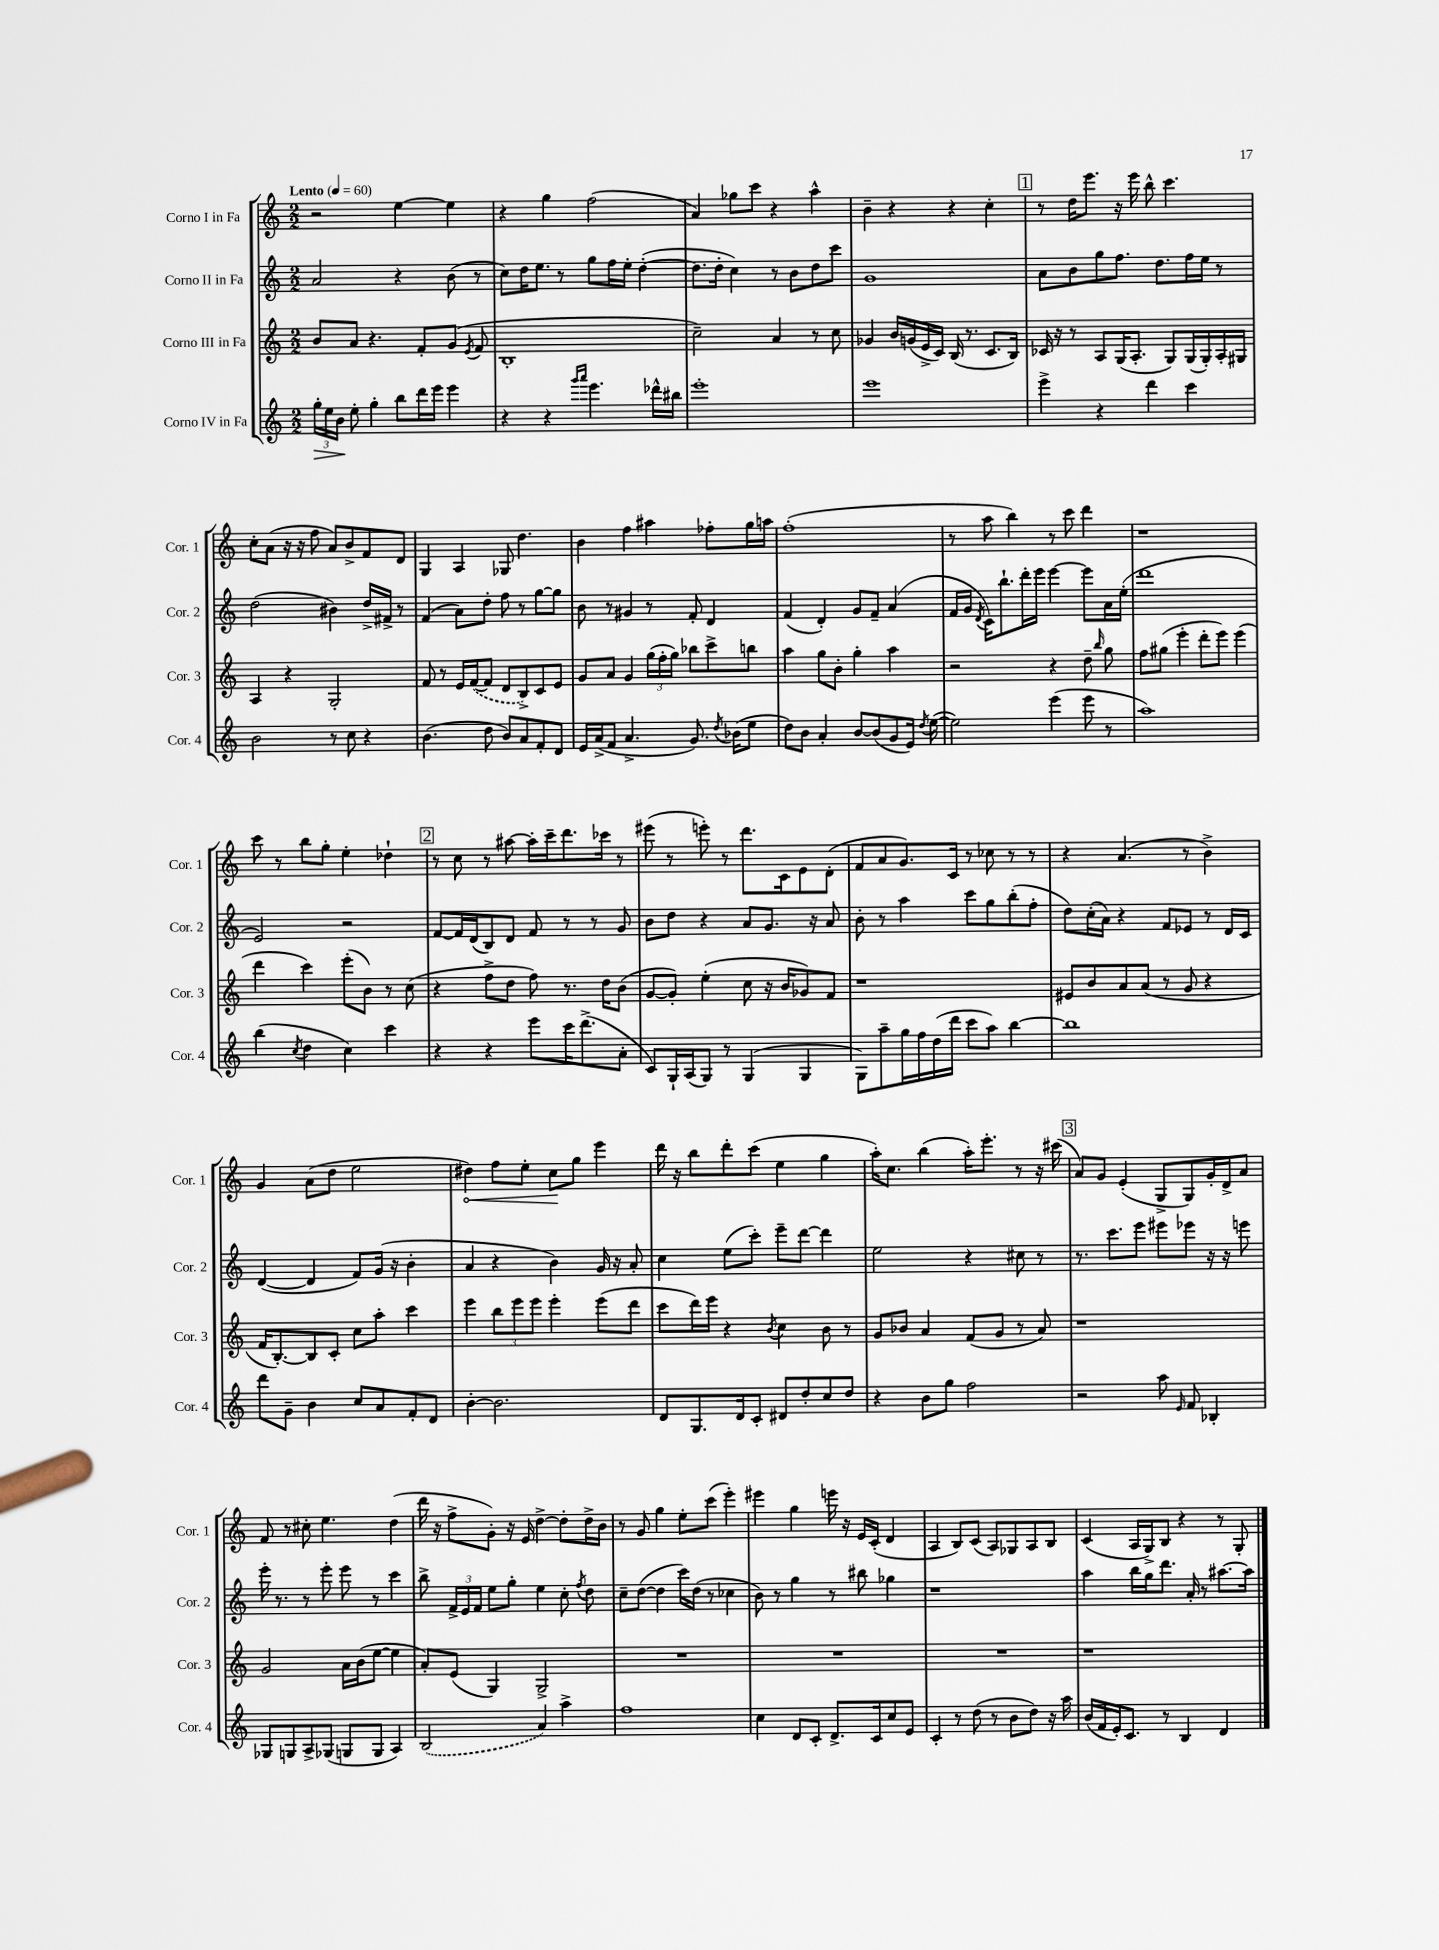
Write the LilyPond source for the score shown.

<<
\new StaffGroup <<
\new Staff = "s0" \with { instrumentName = "Corno I in Fa" shortInstrumentName = "Cor. 1" } {
    \clef treble \key c \major \numericTimeSignature \time 2/2 \tempo "Lento" 4 = 60
    \autoBeamOff r2 e''4~ e''4 |
    r4 g''4 f''2( |
    a'4) ges''8[ c'''8] r4 a''4-^ |
    b'4-- r4 r4 c''4-. |
    \mark \markup { \box "1" } r8 d''16[ e'''8.] r16 e'''16 b''8-^ c'''4. |
    c''8[-. a'8]( r16 r16 f''8 a'8[) b'8-> f'8 d'8] |
    g4 a4 ges8 d''4. |
    b'4 f''4 ais''4 fes''8[-. g''16 a''16] |
    f''1-.( |
    r8 a''8 b''4) r8 c'''8 d'''4 |
    r1 |
    c'''8 r8 b''8[ g''8]-. e''4-. des''4-! |
    \mark \markup { \box "2" } r8 c''8 r8 ais''8~ ais''16[-. c'''16-- d'''8. ces'''16] r8 |
    eis'''8( r8 e'''8-.) r8 d'''8.[ c'16 e'8 d'8]-.( |
    f'8[ a'8 g'8.) c'16] r8 ces''8 r8 r8 |
    r4 a'4.( r8 b'4->) |
    g'4 a'8[( d''8] e''2 |
    \once \override Hairpin.circled-tip = ##t dis''4\<) f''8[ e''8]-. c''8[\! g''8] e'''4 |
    d'''16 r16 b''8[ d'''8-. c'''8]( e''4 g''4 |
    a''16[-.) c''8.] b''4( a''16[-.) e'''8.]-. r8 r16 cis'''16( |
    \mark \markup { \box "3" } a'8[) g'8] e'4-.( g8[-> g8) g'16-. d'16-> a'8] |
    f'8 r8 cis''8-. e''4. d''4( |
    d'''16 r16 f''8[-> g'8]-.) r16 e'16 d''4~-> d''8[-. d''16-> b'16] |
    r8 g'8 g''4 e''8[-. c'''8]( e'''4-.) |
    eis'''4 g''4 e'''16 r16 e'16[ c'16]-.( d'4 |
    a4 b8[) c'8]( a8[) ges8 a8 b8] |
    c'4( a16[ g16->) b8] r4 r8 g8-. \bar "|." |
}
\new Staff = "s1" \with { instrumentName = "Corno II in Fa" shortInstrumentName = "Cor. 2" } {
    \clef treble \key c \major \numericTimeSignature \time 2/2
    \autoBeamOff a'2 r4 b'8( r8 |
    c''8[) d''16 e''8.] r8 g''8[ f''16 e''16]-. d''4~-.( |
    d''8.[ d''16]-. c''4) r8 b'8[ d''8 c'''8] |
    g'1 |
    \mark \markup { \box "1" } a'8[ b'8 g''8 f''8.] d''8.[ f''16 e''16] r8 |
    d''2( bis'4) d''16[-> fis'16]-> r8 |
    f'4( a'8[) d''8]-. f''8 r8 g''8[~ g''8] |
    b'8 r8 gis'4 r8 f'8-. d'4 |
    f'4( d'4-.) g'8[ f'8]-- a'4( |
    f'16[ g'16] \acciaccatura { d'8 } c'16[) b''8.-! d'''16-. e'''16] e'''4~ e'''8[ a'16 e''16]-.( |
    d'''1 |
    e'2) r2 |
    \mark \markup { \box "2" } f'8[~ f'16 d'16( b8) d'8] f'8 r8 r8 g'8 |
    b'8[ d''8] r4 a'8[ g'8.] r16 a'8 |
    b'8-. r8 a''4 c'''8[ g''8 b''8-.( f''8]-. |
    d''8[) c''16-.( a'16]) r4 f'8[ ees'8] r8 d'16[ c'16] |
    d'4~( d'4 f'8[) g'16]( r16 b'4-. |
    a'4 r4 b'4) g'16 r16 a'8-. |
    c''4 e''8[( c'''8]-.) e'''8[-- d'''8]~ d'''4 |
    e''2 r4 cis''8 r8 |
    \mark \markup { \box "3" } r8. c'''8.[ e'''8] eis'''8[ ees'''8] r16 r16 e'''8 |
    e'''16-. r8. r8 e'''8-. e'''8 r8 c'''4 |
    b''8-> \tuplet 3/2 { f'16[-> e'16 f'16] } e''8[ g''8]-. e''4 c''8-. \acciaccatura { f''8 } d''8 |
    c''8[-- d''8]~( d''4 c'''16[) d''16]( r8 ces''4 |
    b'8) r8 g''4 r8 bis''8 ges''4 |
    r1 |
    a''4 b''16[ g''16 d'''8.] a'16-. r8 ais''8.[~ ais''16] \bar "|." |
}
\new Staff = "s2" \with { instrumentName = "Corno III in Fa" shortInstrumentName = "Cor. 3" } {
    \clef treble \key c \major \numericTimeSignature \time 2/2
    \autoBeamOff b'8[ a'8] r4. f'8[-. g'8]( \acciaccatura { e'8 } f'8 |
    b1-. |
    c''2--) a'4 r8 c''8 |
    ges'4 b'16[ g'16( e'16-> c'16]) b16( r8. c'8.[ b16]) |
    \mark \markup { \box "1" } ces'16 r16 r8 a8[ g16( a8.]-. g8[) g16( g16-.) a16-. gis16] |
    a4 r4 g2-. |
    f'8 r8 e'16[ \once \slurDashed f'16~( f'8] d'8[ b8->) c'8 e'8] |
    g'8[ a'8] g'4 \tuplet 3/2 { g''16[( f''16-. g''16]) } bes''8[ c'''8-> b''8] |
    a''4 g''8[ b'8]-. g''4-. a''4 |
    r2 r4 d''8-- \grace { b''16 } g''8 |
    f''8[ gis''8]( e'''4-. d'''8[-. e'''8]) e'''4( |
    d'''4 c'''4) e'''8[-.( b'8]) r8 c''8( |
    \mark \markup { \box "2" } r4 f''8[-> d''8] f''8) r8. d''16[ b'8]( |
    g'8[~ g'8]-.) e''4-.( c''8 r16 b'16[ ges'8) f'8] |
    r1 |
    eis'8[ b'8 a'8 a'8]( r8 g'8 r4 |
    f'16[ b8.~-.) b8 c'8]-. c''8[ a''8]-. c'''4 |
    e'''4 \tuplet 3/2 { b''8[ e'''8 e'''8] } e'''4-. e'''8[( d'''8] |
    c'''8[ d'''16) e'''16] r4 \acciaccatura { b'8 } c''4 b'8 r8 |
    g'8[ bes'8] a'4 f'8[( g'8] r8 a'8) |
    \mark \markup { \box "3" } r1 |
    g'2 a'16[ b'16( e''8]~ e''4 |
    a'8[-.) e'8]( g4) g2-> |
    R1 |
    R1 |
    R1 |
    r1 \bar "|." |
}
\new Staff = "s3" \with { instrumentName = "Corno IV in Fa" shortInstrumentName = "Cor. 4" } {
    \clef treble \key c \major \numericTimeSignature \time 2/2
    \autoBeamOff \tuplet 3/2 { g''16[-.\> e''16 b'16]\! } e''8-. g''4-. b''8[ d'''16 e'''16] e'''4 |
    r4 r4 \grace { g'''16[ a'''16] } e'''4. des'''16[-^ bis''16] |
    e'''1-. |
    e'''1 |
    \mark \markup { \box "1" } e'''4-> r4 d'''4 c'''4 |
    b'2 r8 c''8 r4 |
    b'4.( d''8 b'8[) a'8 f'8-. d'8] |
    e'16[ a'16->( f'8] a'4.-> g'8.) \acciaccatura { d''8 } bes'16[( e''8] |
    d''8[) b'8] a'4-. b'8[~ b'8( g'8 e'16]) \acciaccatura { d''8 } e''16~( |
    e''2) e'''4( e'''8 r8 |
    a''1) |
    b''4( \acciaccatura { c''8 } d''4 c''4) c'''4 |
    \mark \markup { \box "2" } r4 r4 e'''8[ c'''16 d'''8.->( a'8]-. |
    c'8[) g16-! a16( g8]) r8 g4( g4 |
    g8[) a''8-- g''16 f''16 d''16( d'''16] c'''8[ a''8]) b''4~ |
    b''1 |
    d'''8[ g'8]-- b'4 c''8[ a'8 f'8-. d'8] |
    b'4~-. b'2. |
    d'8[ g8. d'16 c'8]-. dis'8[ d''8-. c''8 d''8] |
    r4 b'8[ g''8] f''2 |
    \mark \markup { \box "3" } r2 a''8 \grace { e'16 } f'8 bes4-. |
    ges8[ g8 a8-> ges8]( g8[ g8] a4) |
    \once \slurDashed b2( a'4) a''4-> |
    f''1 |
    c''4 d'8[ c'8]-. d'8.[-> c'16 c''8 e'8] |
    c'4-. r8 d''8( r8 b'8[ d''8]) r16 a''16 |
    b'16[( f'16 e'16-.) c'8.] r8 b4 d'4 \bar "|." |
}
>>
>>
\layout { \context { \Score \remove "Bar_number_engraver" } }
